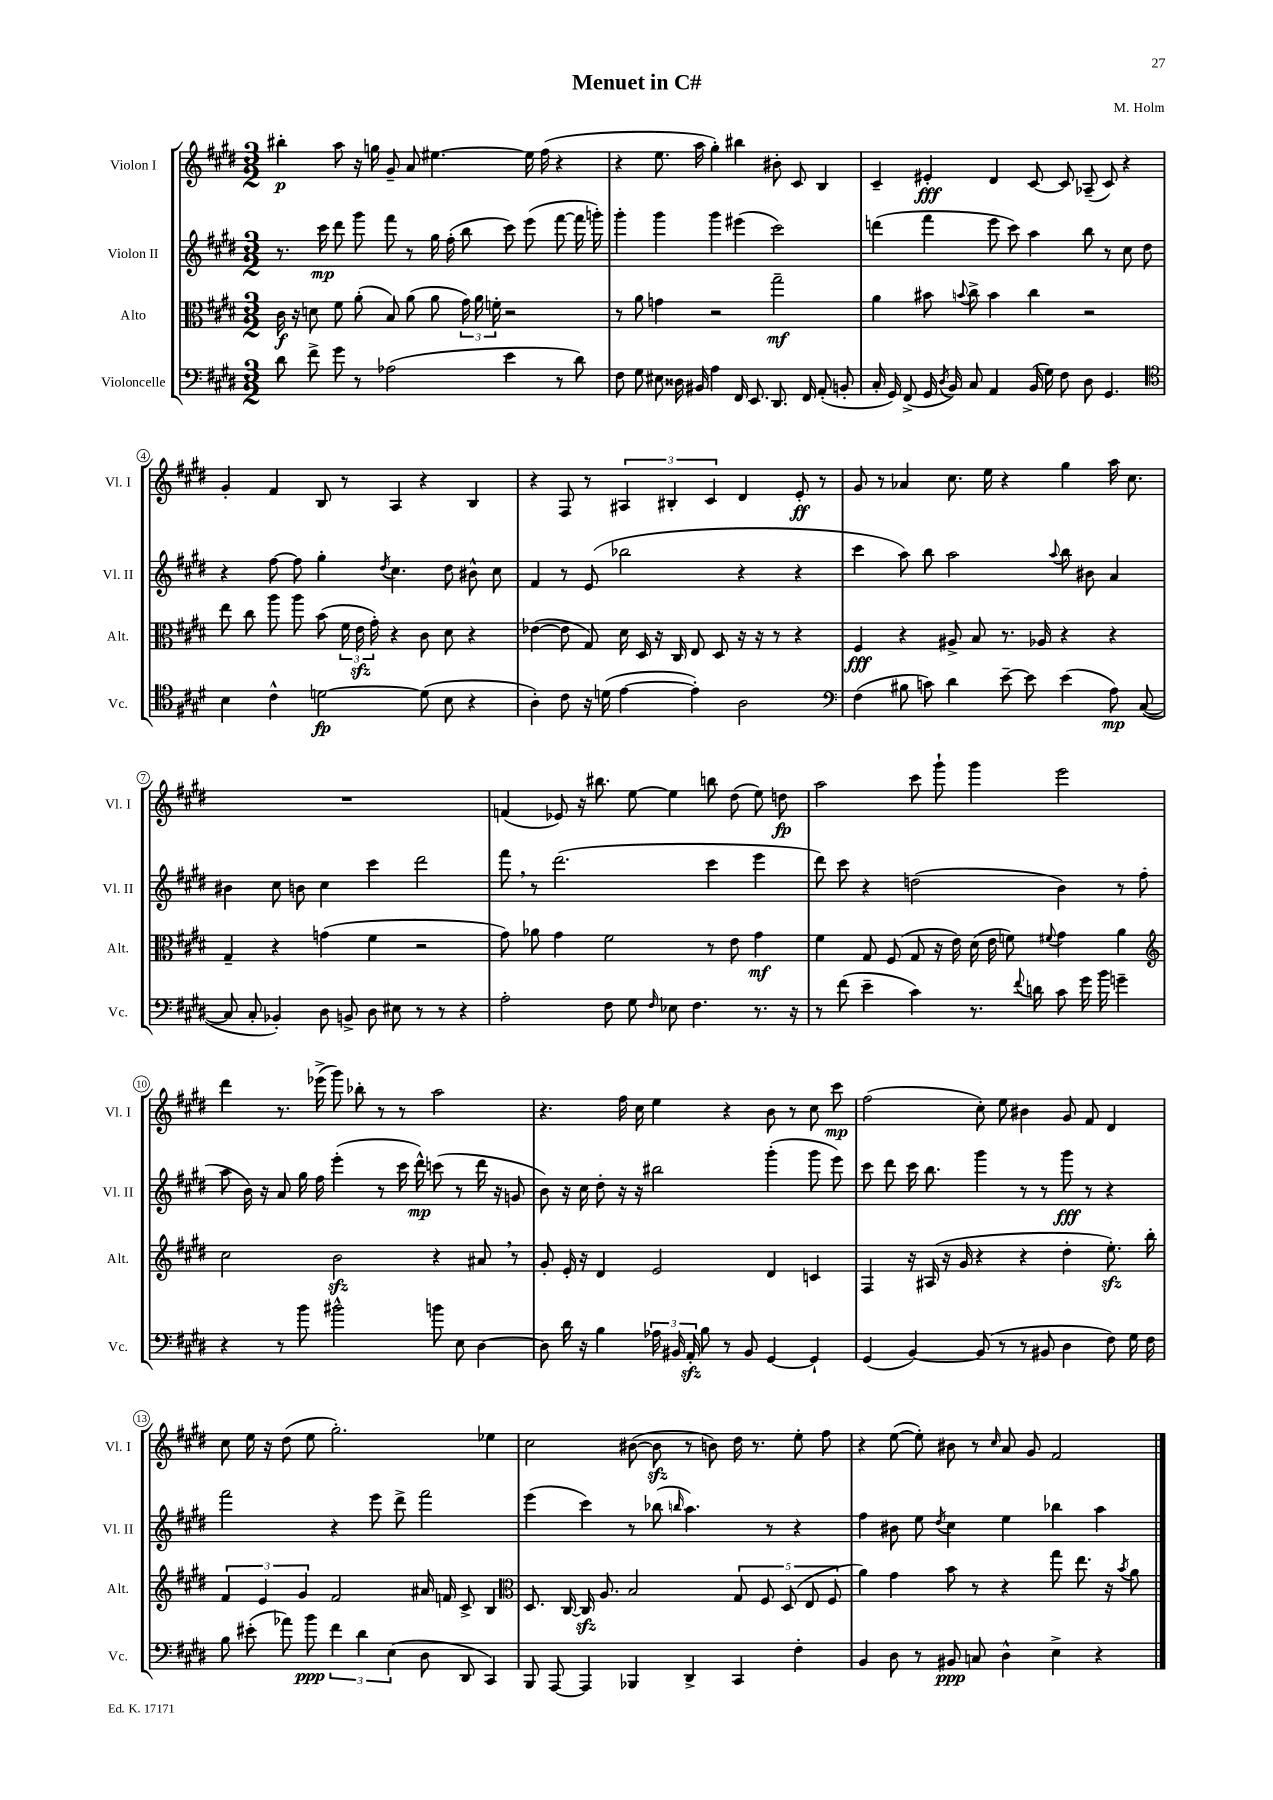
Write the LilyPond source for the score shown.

\header { title = "Menuet in C#" composer = "M. Holm" }
<<
\new StaffGroup <<
\new Staff = "s0" \with { instrumentName = "Violon I" shortInstrumentName = "Vl. I" } {
    \clef treble \key e \major \numericTimeSignature \time 3/2
    \autoBeamOff bis''4-.\p a''8 r16 g''16 gis'8-- a'8 eis''4.~ eis''16 fis''16( r4 |
    r4 e''8. a''16 gis''4-.) bis''4 bis'8-. cis'8 b4 |
    cis'4-- eis'4-.\fff dis'4 cis'8~ cis'8 aes8--( cis'8) r4 |
    gis'4-. fis'4 b8 r8 a4 r4 b4 |
    r4 fis8 r8 \tuplet 3/2 { ais4 bis4-. cis'4 } dis'4 e'8-.\ff r8 |
    gis'8 r8 aes'4 cis''8. e''16 r4 gis''4 a''16 cis''8. |
    R1. |
    f'4( ees'8) r16 bis''8. e''8~ e''4 b''8 dis''8( e''8) d''8\fp |
    a''2 cis'''8 gis'''8-! gis'''4 e'''2 |
    dis'''4 r8. ees'''16->( gis'''8) bes''8-. r8 r8 a''2 |
    r4. fis''16 cis''16 e''4 r4 b'8 r8 cis''8 cis'''8\mp |
    fis''2( cis''8-.) e''8 bis'4 gis'8 fis'8 dis'4 |
    cis''8 e''16 r16 dis''8( e''8 gis''2.-.) ees''4 |
    cis''2 bis'8~( bis'8\sfz r8 b'8) dis''16 r8. e''8-. fis''8 |
    r4 e''8~( e''8-.) bis'8 r8 \grace { cis''16 } a'8 gis'8 fis'2 \bar "|." |
}
\new Staff = "s1" \with { instrumentName = "Violon II" shortInstrumentName = "Vl. II" } {
    \clef treble \key e \major \numericTimeSignature \time 3/2
    \autoBeamOff r8. cis'''16\mp dis'''8 gis'''8 fis'''8 r8 gis''16 fis''16-.( b''8 cis'''8) e'''8( fis'''8~ fis'''16 g'''16-.) |
    gis'''4-. gis'''4 gis'''4 eis'''4( cis'''2) |
    d'''4( fis'''4 e'''8 cis'''8) a''4 b''8 r8 cis''8 dis''8 |
    r4 fis''8~ fis''8 gis''4-. \acciaccatura { dis''8 } cis''4. dis''8 bis'8-^ cis''8 |
    fis'4 r8 e'8( bes''2 r4 r4 |
    cis'''4 a''8) b''8 a''2 \appoggiatura { a''8 } b''8 bis'8 a'4 |
    bis'4 cis''8 b'8 cis''4 cis'''4 dis'''2 |
    fis'''8 \breathe r8 dis'''2.( cis'''4 e'''4 |
    dis'''8) cis'''8 r4 d''2( b'4) r8 fis''8( |
    a''8 b'16) r16 a'8 gis''16 fis''16 e'''4-.( r8 cis'''16 dis'''16-^\mp) c'''8( r8 dis'''16 r16 g'8 |
    b'8) r16 cis''16 dis''8-. r16 r16 bis''2 gis'''4-.( gis'''8 e'''8) |
    cis'''8 dis'''8 cis'''16 b''8. gis'''4 r8 r8 gis'''8\fff r8 r4 |
    fis'''2 r4 e'''8 dis'''8-> fis'''2 |
    e'''4( cis'''4) r8 bes''8( \grace { b''16 } a''4.) r8 r4 |
    fis''4 bis'8 e''8 \acciaccatura { dis''8 } cis''4 e''4 bes''4 a''4 \bar "|." |
}
\new Staff = "s2" \with { instrumentName = "Alto" shortInstrumentName = "Alt." } {
    \clef alto \key e \major \numericTimeSignature \time 3/2
    \autoBeamOff cis'16\f r16 d'8 fis'8 a'8-.( b8) a'8( a'8 \tuplet 3/2 { gis'16) a'16 f'16-. } r2 |
    r8 a'8 g'4 r2 gis''2--\mf |
    a'4 bis'8 \appoggiatura { b'8 } cis''8-> b'4 cis''4 r2 |
    e''8 cis''8 a''8 a''8 b'8( \tuplet 3/2 { fis'16 e'16\sfz gis'16-.) } r4 cis'8 dis'8 r4 |
    ees'4~( ees'8 gis8) dis'16 dis16 r16 cis16 e8 dis8 r16 r16 r8 r4 |
    fis4\fff r4 ais8-> b8 r8. aes16 r4 r4 |
    gis4-- r4 g'4( fis'4 r2 |
    gis'8) aes'8 gis'4 fis'2 r8 e'8 gis'4\mf |
    fis'4 gis8 fis8( gis8 r16 e'16) dis'16( e'16 f'8) \appoggiatura { fis'8 } gis'4 a'4 |
    \clef treble cis''2 b'2\sfz r4 ais'8 \breathe r8 |
    gis'8-. e'16-. r16 dis'4 e'2 dis'4 c'4 |
    fis4 r16 ais16( r16 gis'16 r4 r4 dis''4-. e''8.-.\sfz) b''16-. |
    \tuplet 3/2 { fis'4 e'4 gis'4 } fis'2 ais'16 f'16 cis'8-> b4 |
    \clef alto dis8. cis16~ cis16\sfz a8. b2 \tuplet 5/4 { gis8 fis8 dis8( e8 fis8 } |
    a'4) gis'4 b'8 r8 r4 gis''8 e''8. r16 \acciaccatura { b'8 } a'8 \bar "|." |
}
\new Staff = "s3" \with { instrumentName = "Violoncelle" shortInstrumentName = "Vc." } {
    \clef bass \key e \major \numericTimeSignature \time 3/2
    \autoBeamOff dis'8 fis'8-> gis'8 r8 aes2( e'4 r8 dis'8) |
    fis8 gis8 eis8 disis16 bis,16 a4 fis,16 e,8. dis,8. fis,16 a,8-.( b,8-. |
    cis16-. gis,16) fis,8->( gis,16 \acciaccatura { dis8 } b,16) cis8 a,4 b,16( gis16) fis8 dis8 gis,4. |
    \clef tenor b4 cis'4-^ d'2~\fp d'8( b8 r4 |
    a4-.) cis'8 r16 d'16( e'4~ e'4-.) a2 |
    \clef bass fis4( bis8 c'8) dis'4 e'8~-- e'8 e'4( a8\mp) cis8~( |
    cis8 cis8-. bes,4-.) dis8 b,8-> dis8 eis8 r8 r8 r4 |
    a2-. fis8 gis8 \grace { fis16 } ees8 fis4. r8. r16 |
    r8 fis'8( e'4-- cis'4) r8. \appoggiatura { fis'8 } d'16 cis'8 gis'16 b'16 g'4-- |
    r4 r8 b'8 bis'2-^ b'8 e8 dis4~ |
    dis8 dis'16 r16 b4 \tuplet 3/2 { aes16 bis,16 a,16-.\sfz } b8 r8 bis,8 gis,4~ gis,4-! |
    gis,4( b,4~) b,8( r8 r8 bis,8 dis4 fis8) gis16 fis16 |
    b8 eis'8-.( aes'8) b'8\ppp \tuplet 3/2 { fis'4 dis'4 e4( } dis8 dis,8 cis,4) |
    b,,8 a,,8~ a,,4 bes,,4 dis,4-> cis,4 fis4-. |
    b,4 dis8 r8 bis,8\ppp c8 dis4-^ e4-> r4 \bar "|." |
}
>>
>>
\layout { \context { \Score \override BarNumber.stencil = #(make-stencil-circler 0.1 0.3 ly:text-interface::print) } }
